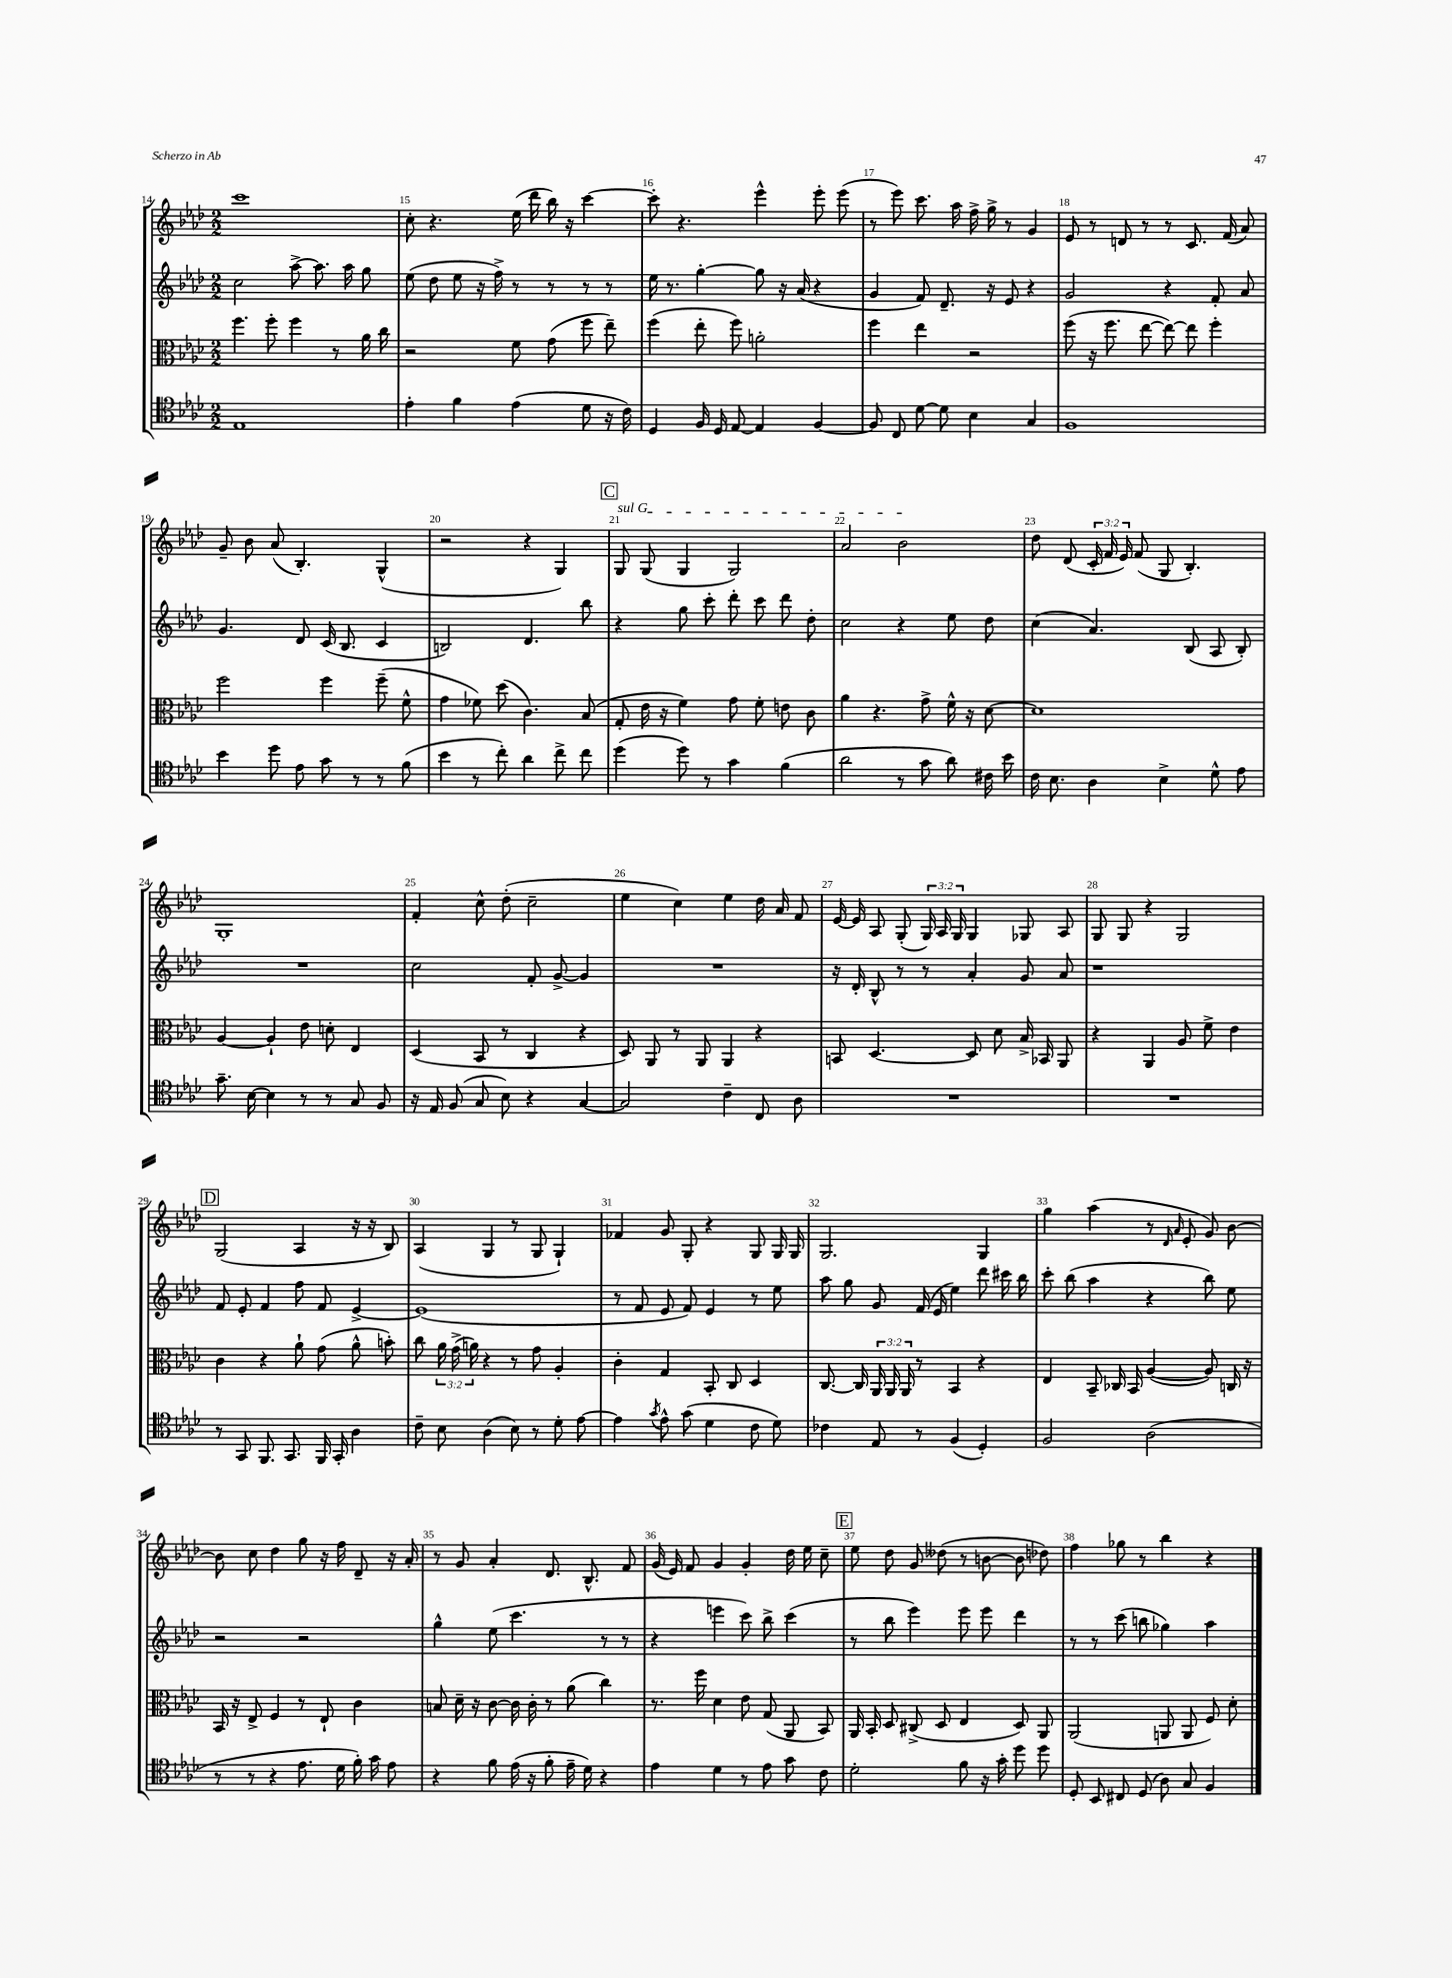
<<
\new StaffGroup <<
\new Staff = "s0" {
    \clef treble \key aes \major \numericTimeSignature \time 2/2 \override Staff.TupletNumber.text = #tuplet-number::calc-fraction-text
    \autoBeamOff c'''1 |
    c''8-. r4. ees''16( des'''16 bes''16) r16 c'''4~ |
    c'''8-. r4. ees'''4-^ ees'''8-. ees'''8( |
    r8 ees'''8) c'''8. aes''16 f''16-> g''16-> r8 g'4 |
    ees'8 r8 d'8 r8 r8 c'8. f'16( aes'8) |
    g'8-- bes'8 aes'8( bes4.-.) g4-^( |
    r2 r4 g4) |
    \mark \markup { \box "C" } \once \override TextSpanner.bound-details.left.text = \markup { \italic "sul G" } g8\startTextSpan g8( g4 g2) |
    aes'2 bes'2\stopTextSpan |
    des''8 des'8( \tuplet 3/2 { c'16-. f'16 ees'16) } f'8( g8 bes4.-.) |
    g1-. |
    f'4-. c''8-^ des''8-.( c''2-- |
    ees''4 c''4) ees''4 des''16 aes'16 f'8 |
    ees'16~ ees'16 aes8 g8-.( \tuplet 3/2 { g16) aes16 g16 } g4 ges8 aes8 |
    g8 g8 r4 g2 |
    \mark \markup { \box "D" } g2( aes4 r16 r16 bes8) |
    aes4( g4 r8 g8 g4-!) |
    fes'4 g'8 g8-. r4 g8 g16 g16 |
    g2. g4 |
    g''4 aes''4( r8 \grace { des'16 aes'16 } ees'8-. g'8) bes'8~ |
    bes'8 c''8 des''4 g''8 r16 f''16 des'8-- r16 aes'16-. |
    r8 g'8 aes'4-. des'8. bes8.-^ f'8 |
    g'16( ees'16) f'8 g'4 g'4-. des''16 ees''16 c''8-- |
    \mark \markup { \box "E" } ees''8 des''8 g'8 deses''8( r8 b'8~ b'8 des''8) |
    f''4 ges''8 r8 bes''4 r4 \bar "|." |
}
\new Staff = "s1" {
    \clef treble \key aes \major \numericTimeSignature \time 2/2
    \autoBeamOff c''2 aes''8~-> aes''8. aes''16 g''8 |
    ees''8( des''8 ees''8 r16 f''16->) r8 r8 r8 r8 |
    ees''16 r8. g''4~-. g''8 r16 aes'16( r4 |
    g'4 f'8) des'8.-- r16 ees'8 r4 |
    g'2 r4 f'8-. aes'8 |
    g'4. des'8 c'16( bes8. c'4 |
    b2) des'4. bes''8 |
    \mark \markup { \box "C" } r4 g''8 c'''8-. des'''8-. c'''8 des'''8 des''8-. |
    c''2 r4 ees''8 des''8 |
    c''4( aes'4.) bes8( aes8 bes8-.) |
    R1 |
    c''2 f'8-. g'8~-> g'4 |
    R1 |
    r16 des'16-. bes8-^ r8 r8 aes'4-. g'8 aes'8 |
    r1 |
    \mark \markup { \box "D" } f'8 ees'8-. f'4 f''8 f'8 ees'4~-> |
    ees'1( |
    r8 f'8 ees'8 f'8) ees'4 r8 ees''8 |
    aes''8 g''8 g'8 f'16( ees'16 ees''4) des'''8 cis'''16 bes''16 |
    c'''8-. bes''8( aes''4 r4 bes''8) ees''8 |
    r2 r2 |
    g''4-^ ees''8( c'''4. r8 r8 |
    r4 e'''4 c'''8) bes''8-> c'''4( |
    \mark \markup { \box "E" } r8 bes''8 ees'''4) ees'''8 ees'''8 des'''4 |
    r8 r8 c'''8( b''8 ges''4) aes''4 \bar "|." |
}
\new Staff = "s2" {
    \clef alto \key aes \major \numericTimeSignature \time 2/2 \override Staff.TupletNumber.text = #tuplet-number::calc-fraction-text
    \autoBeamOff f''4. f''8-. f''4 r8 aes'16 c''16 |
    r2 f'8 g'8( f''8 ees''8--) |
    f''4( ees''8-. f''8) a'2-. |
    f''4 ees''4 r2 |
    f''8( r16 f''8. ees''8~ ees''8~) ees''8 f''4-. |
    f''2 f''4 f''8--( f'8-^ |
    g'4 fes'8) des''8( c'4.) bes8( |
    \mark \markup { \box "C" } g8-. ees'16 r16 f'4) g'8 f'8-. e'8 c'8 |
    aes'4 r4. g'8-> f'16-^ r16 des'8~ |
    des'1 |
    aes4~ aes4-! ees'8 d'8-. ees4 |
    des4( bes,8 r8 c4 r4 |
    des8) aes,8 r8 aes,8 aes,4 r4 |
    b,8 des4.~ des8 des'8 bes16-> bes,16 aes,8 |
    r4 aes,4 aes8 f'8-> ees'4 |
    \mark \markup { \box "D" } c'4 r4 aes'8-! g'8( aes'8-^ b'8-.) |
    c''8 \tuplet 3/2 { aes'16 g'16->( a'16) } r4 r8 g'8 aes4-. |
    c'4-. g4 bes,8-. c8 des4 |
    c8.~ c16 \tuplet 3/2 { aes,16 aes,16 aes,16 } r8 bes,4 r4 |
    ees4 bes,8-- ces16 bes,16 aes4~( aes8) c16 r16 |
    bes,16 r16 ees8-> f4 r8 ees8-! c'4 |
    b8 des'16-- r16 c'8~ c'16 c'16-. r8 aes'8( c''4) |
    r8. f''16 des'4 ees'8 g8( aes,8 bes,8) |
    \mark \markup { \box "E" } aes,16 bes,16-. des8 cis8->( des8 ees4 des8) aes,8 |
    aes,2( a,8 a,8 f8) des'8-. \bar "|." |
}
\new Staff = "s3" {
    \clef tenor \key aes \major \numericTimeSignature \time 2/2
    \autoBeamOff ees1 |
    ees'4-. f'4 ees'4( des'8 r16 c'16) |
    des4 f16 des16 ees8~ ees4 f4~ |
    f8 c8 des'8~ des'8 bes4 g4 |
    f1 |
    bes'4 des''8 ees'8 g'8 r8 r8 f'8( |
    bes'4 r8 c''8-.) aes'4 c''8-> c''8 |
    \mark \markup { \box "C" } des''4( des''8) r8 g'4 f'4( |
    aes'2 r8 g'8 aes'8) cis'16 bes'16 |
    c'16 bes8. aes4 bes4-> des'8-^ ees'8 |
    g'8.-- bes16~ bes4 r8 r8 g8 f8 |
    r16 ees16 f8( g8 bes8) r4 g4~ |
    g2 c'4-- c8 aes8 |
    R1 |
    R1 |
    \mark \markup { \box "D" } r8 g,8 f,8. g,8. f,16 g,16-. aes4 |
    c'8-- bes8 aes4( bes8) r8 des'8-. ees'8~ |
    ees'4 \acciaccatura { g'8 } ees'8-^ g'8( des'4 c'8 des'8) |
    ces'4 ees8 r8 f4( des4-.) |
    f2 aes2( |
    r8 r8 r4 ees'8. des'16 f'16-.) g'16 ees'8 |
    r4 f'8 ees'16( r16 f'8-. ees'16-- des'16) r4 |
    ees'4 des'4 r8 ees'8 g'8 c'8 |
    \mark \markup { \box "E" } des'2-. f'8 r16 g'16-. des''8 des''8 |
    des8-. bes,8 cis8 des8( aes8) g8 f4 \bar "|." |
}
>>
>>
\layout { \context { \Score currentBarNumber = #14 \override BarNumber.break-visibility = ##(#f #t #t) barNumberVisibility = #all-bar-numbers-visible } }
